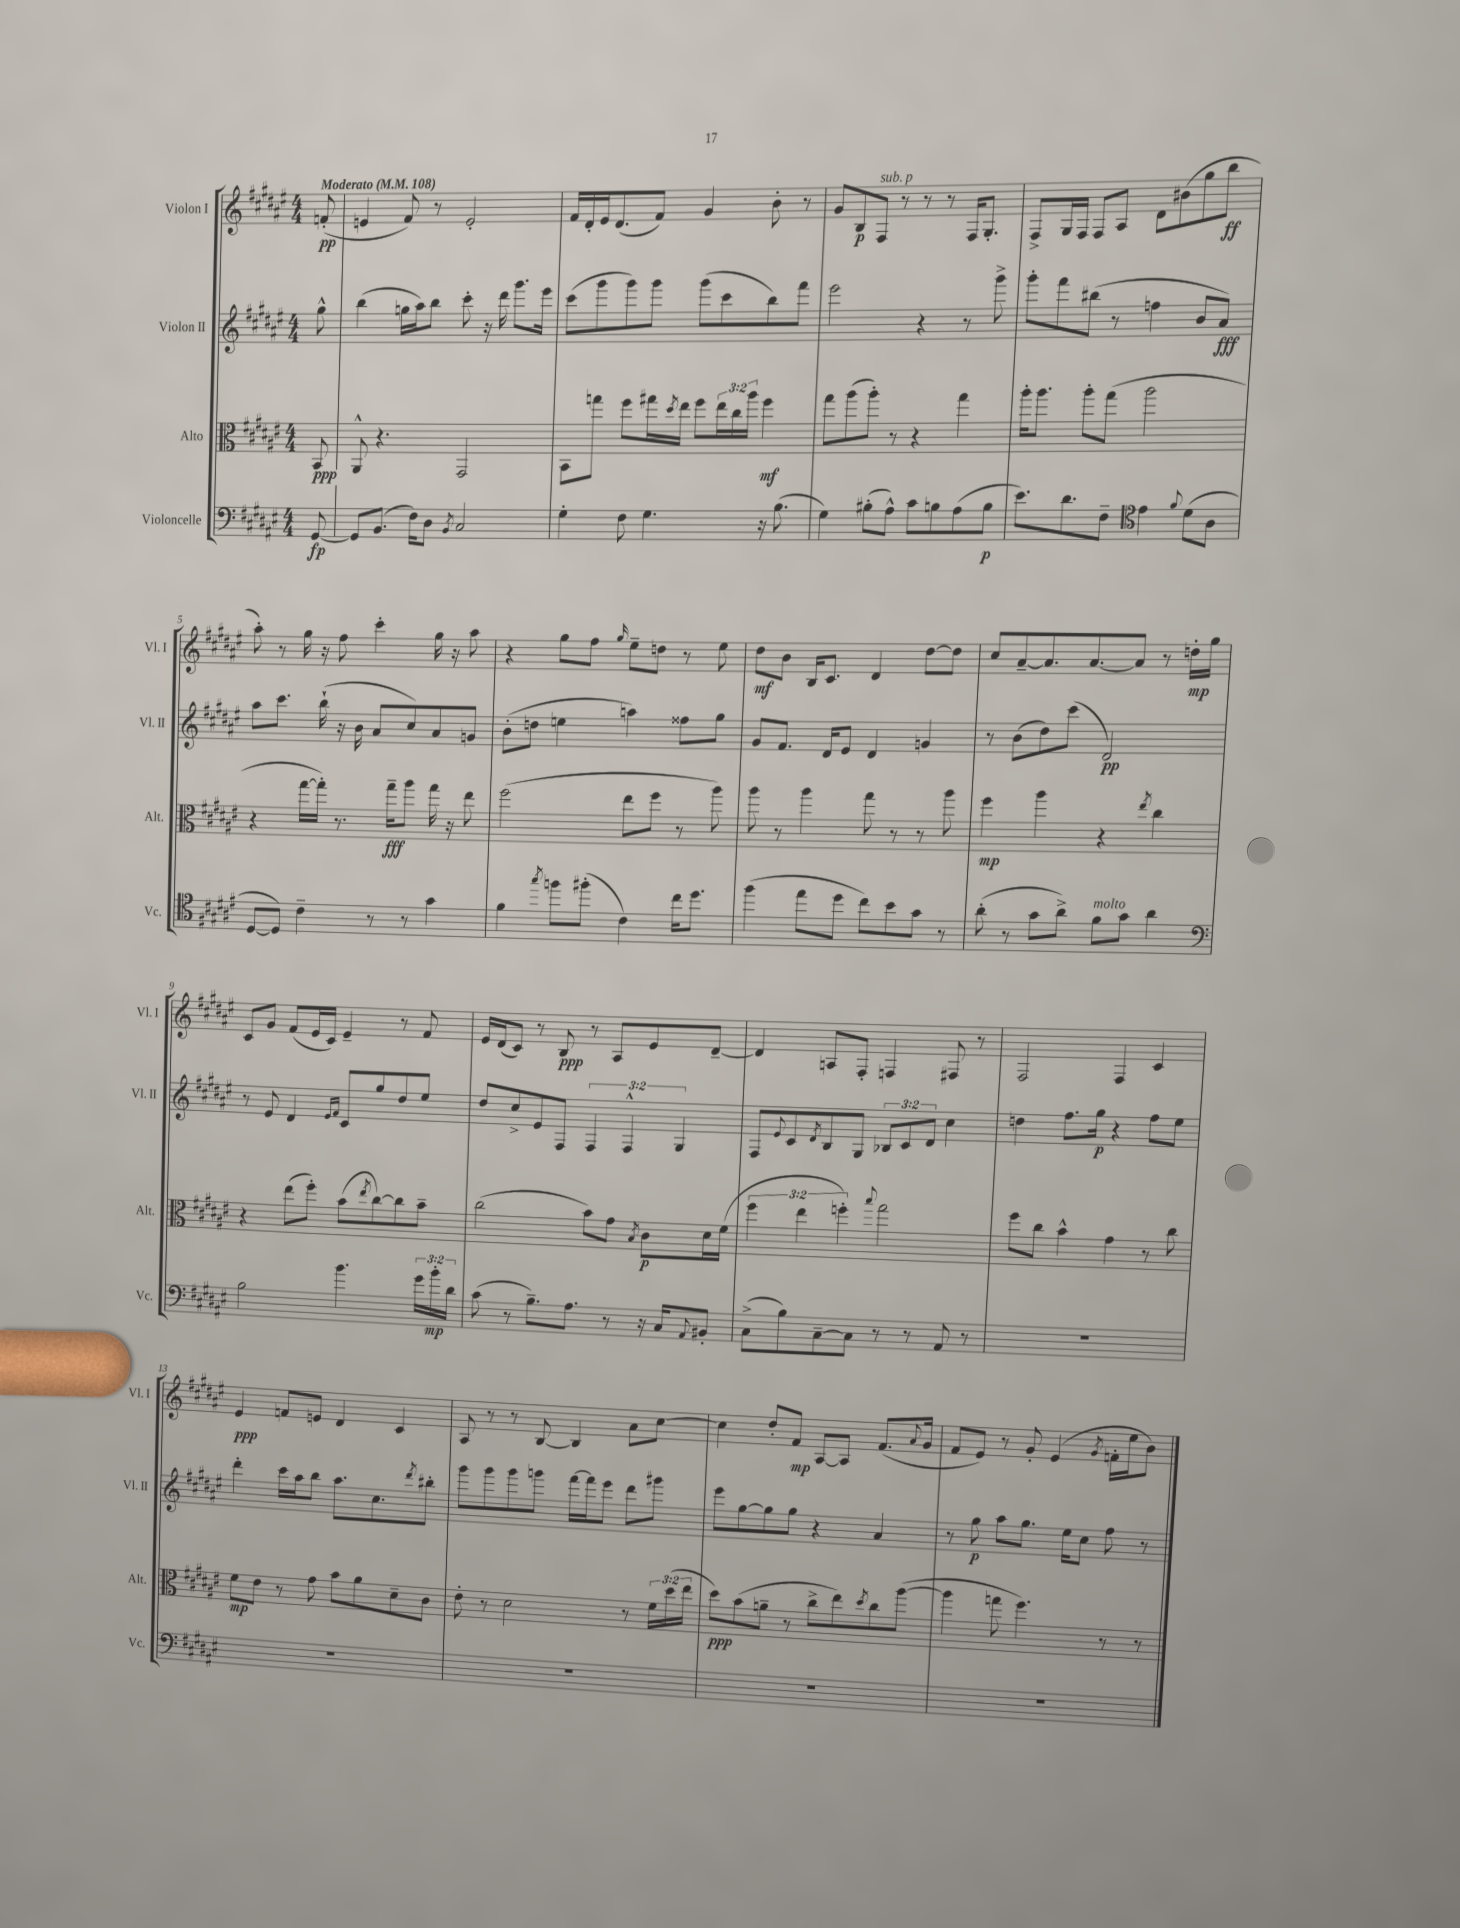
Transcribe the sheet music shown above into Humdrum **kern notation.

**kern	**kern	**kern	**kern
*staff4	*staff3	*staff2	*staff1
*clefF4	*clefC3	*clefG2	*clefG2
*k[f#c#g#d#a#e#]	*k[f#c#g#d#a#e#]	*k[f#c#g#d#a#e#]	*k[f#c#g#d#a#e#]
*M4/4	*M4/4	*M4/4	*M4/4
*MM108	*MM108	*MM108	*MM108
[8GG#	8BB	8gg#^^	(8f'
=	=	=	=
8GG#]	8AA#^^	(4bb	4e
(8.BB	4.r	.	.
.	.	16gg	8f#)
16F#)	.	16aa#)	.
8D#	.	8bb	8r
8qBB	.	.	.
2C#	2GG#	8ccc#'	2e'
.	.	16r	.
.	.	16ddd#	.
.	.	8.ggg#	.
.	.	16eee#	.
=	=	=	=
4G#'	8BB	(8ccc#	16f#
.	.	.	16d#'
.	8gg	8ggg#	16e#
.	.	.	(8.d#
8F#	8ff#	8ggg#)	.
4.G#	16gg#	8ggg#	8f#)
.	8qdd#	.	.
.	16ee#	.	.
.	8ff#	(8ggg#	4g#
.	24ee#	8ccc#	.
.	24cc#	.	.
.	24aa#	.	.
16r	4ff#	8bb)	8b'
(8.B	.	.	.
.	.	8fff#	8r
=	=	=	=
4G#)	8gg#	2eee#	8g#
.	(8aa#	.	8B
(8B#'	8aa#')	.	8F#
8A#^^)	8r	.	8r
8c#	4r	4r	8r
8B	.	.	8r
(8A#	4gg#	8r	16F#
.	.	.	8.G#'
8B	.	8ggg#^	.
=	=	=	=
8.e#)	16aa#'	8ggg#'	8F#^
.	8.aa#	.	.
.	.	8fff#	16G#
8.d#	.	.	16F#
.	8aa#'	(8bb#	8F#
8F#~	(8gg#	8r	8A#
*clefC4	*	*	*
4e#	2aa#	4ff	8d#
.	.	.	(8b#
8qqf#	.	.	.
(8d#	.	8b	8gg#
8A#	.	8a#)	8bb
=	=	=	=
[8D#	4r	8aa#	8aa#')
8D#])	.	8.ccc#	8r
4c#~	[16gg#	.	16gg#
.	16gg#'])	(16bb`	16r
.	8.r	16r	8ff#
.	.	16b	.
8r	.	8a#	4ccc#'
.	16gg#~	.	.
8r	8aa#	8cc#)	.
4g#	16gg#	8a#	16gg#
.	16r	.	16r
.	8ee#	8g	8aa#
=	=	=	=
4f#	(2ff#	(8b'	4r
.	.	8dd	.
8qgg#	.	.	.
8ff	.	4ee	8gg#
(8ff#'	.	.	8ff#
.	.	.	16qqgg#
4c#)	8ee#	4aa)	8ee#~
.	8ff#	.	8dd
16cc#	8r	8ff##	8r
8.dd#	.	.	.
.	8aa#)	8gg#	8ee#
=	=	=	=
(4ff#	8aa#	8g#	8dd#
.	8r	8.f#	8b
8ee#	4aa#	.	16B
.	.	16d#	8.c#
8dd#	.	8e#	.
8cc#)	8gg#	4d#	4d#
8b	8r	.	.
8g#	8r	4g	[8dd#
8r	8aa#	.	8dd#]
=	=	=	=
(8a#'	4ff#	8r	8cc#
8r	.	(8b	[8a#~
8g#	4aa#	8dd#)	8.a#]
8a#^)	.	(8ccc#	.
.	.	.	[8.a#
8f#	4r	2d#)	.
8g#	.	.	8a#]
.	8qee#	.	.
4a#	4cc#	.	8r
.	.	.	16dd'
.	.	.	16gg#
=	=	=	=
*clefF4	*	*	*
2B	4r	8r	8c#
.	.	8e#	8g#
.	(8ee#	4d#	(8f#
.	8ff#')	.	16e#
.	.	.	16c#)
.	.	16qqe#	.
.	.	16qqf#	.
4.b	(8b	8c#	4e#~
.	8qee#	.	.
.	[8cc#)	8gg#	.
.	8cc#]	8dd#	8r
24g#	8b~	8ee#	8f#
24b'	.	.	.
24d#	.	.	.
=	=	=	=
(8c#	(2cc#	8dd#	16e#
.	.	.	(16d#
8r	.	8cc#^	8c#)
8.B~)	.	8e#	8r
.	.	8F#	8B
8.A#	.	.	.
.	8b)	6F#	8r
8r	8g#	.	8A#
.	.	6F#^^	.
.	8qB	.	.
16r	8c#	.	8e#
16C#	.	.	.
.	.	6G#	.
8qqAA#	.	.	.
8BB#'	16d#	.	[8d#~
.	(16f#	.	.
=	=	=	=
(8C#^	6ff#	8F#	4d#]
.	.	8qqe#	.
8B)	.	8c#	.
.	6ee#	.	.
.	.	8qd#	.
[8C#~	.	8B	8A
.	6ff')	.	.
8C#]	.	8G#	8F#'
.	8qqbb	.	.
8r	2gg#	12B-	4F
.	.	12c#	.
8r	.	.	.
.	.	12d#	.
8AA#	.	4cc#	8F#
8r	.	.	8r
=	=	=	=
1r	8ff#	4dd	2F#
.	8cc#	.	.
.	4b^^	8.ff#	.
.	.	16gg#	.
.	4g#	4r	4F#
.	8r	8ff#	4c#
.	8cc#	8ee#	.
=	=	=	=
1r	8f#	4ddd#'	4e#
.	8e#	.	.
.	8r	16ccc#	8f
.	.	16aa#	.
.	8g#	8bb	8e
.	8b	8.aa#	4d#
.	8a#	.	.
.	.	8.cc#	.
.	8d#~	.	4c#
.	.	8qddd#	.
.	8c#	8bb#'	.
=	=	=	=
1r	8e#'	8ggg#	8A#
.	8r	8ggg#	8r
.	2d#	8ggg#	8r
.	.	8ggg	[8B
.	.	[16fff#	4B]
.	.	16fff#]	.
.	.	8eee#	.
.	8r	8ddd#	8a#
.	24f#	8ggg#	[8cc#
.	(24dd#	.	.
.	24ee#	.	.
=	=	=	=
1r	8dd#)	8eee#	4cc#]
.	(8b	[8gg#	.
.	8a~	8gg#]	8dd#'
.	8r	8gg#	8f#
.	8cc#^	4r	[8A#
.	8ee#)	.	8A#]
.	8qdd#	.	.
.	8cc#	4a#	(8.f#
.	([8aa#	.	.
.	.	.	8qqa#
.	.	.	16g#
=	=	=	=
1r	4aa#]	8r	8f#
.	.	8gg#	8e#)
.	8gg	8aa#	8r
.	4.ff#)	8.gg#	8g#'
.	.	.	(4e#
.	.	16ee#	.
.	.	8cc#	.
.	.	.	8qg#
.	8r	8ff#	16f'
.	.	.	16ee#
.	8r	8r	8b)
==	==	==	==
*-	*-	*-	*-
